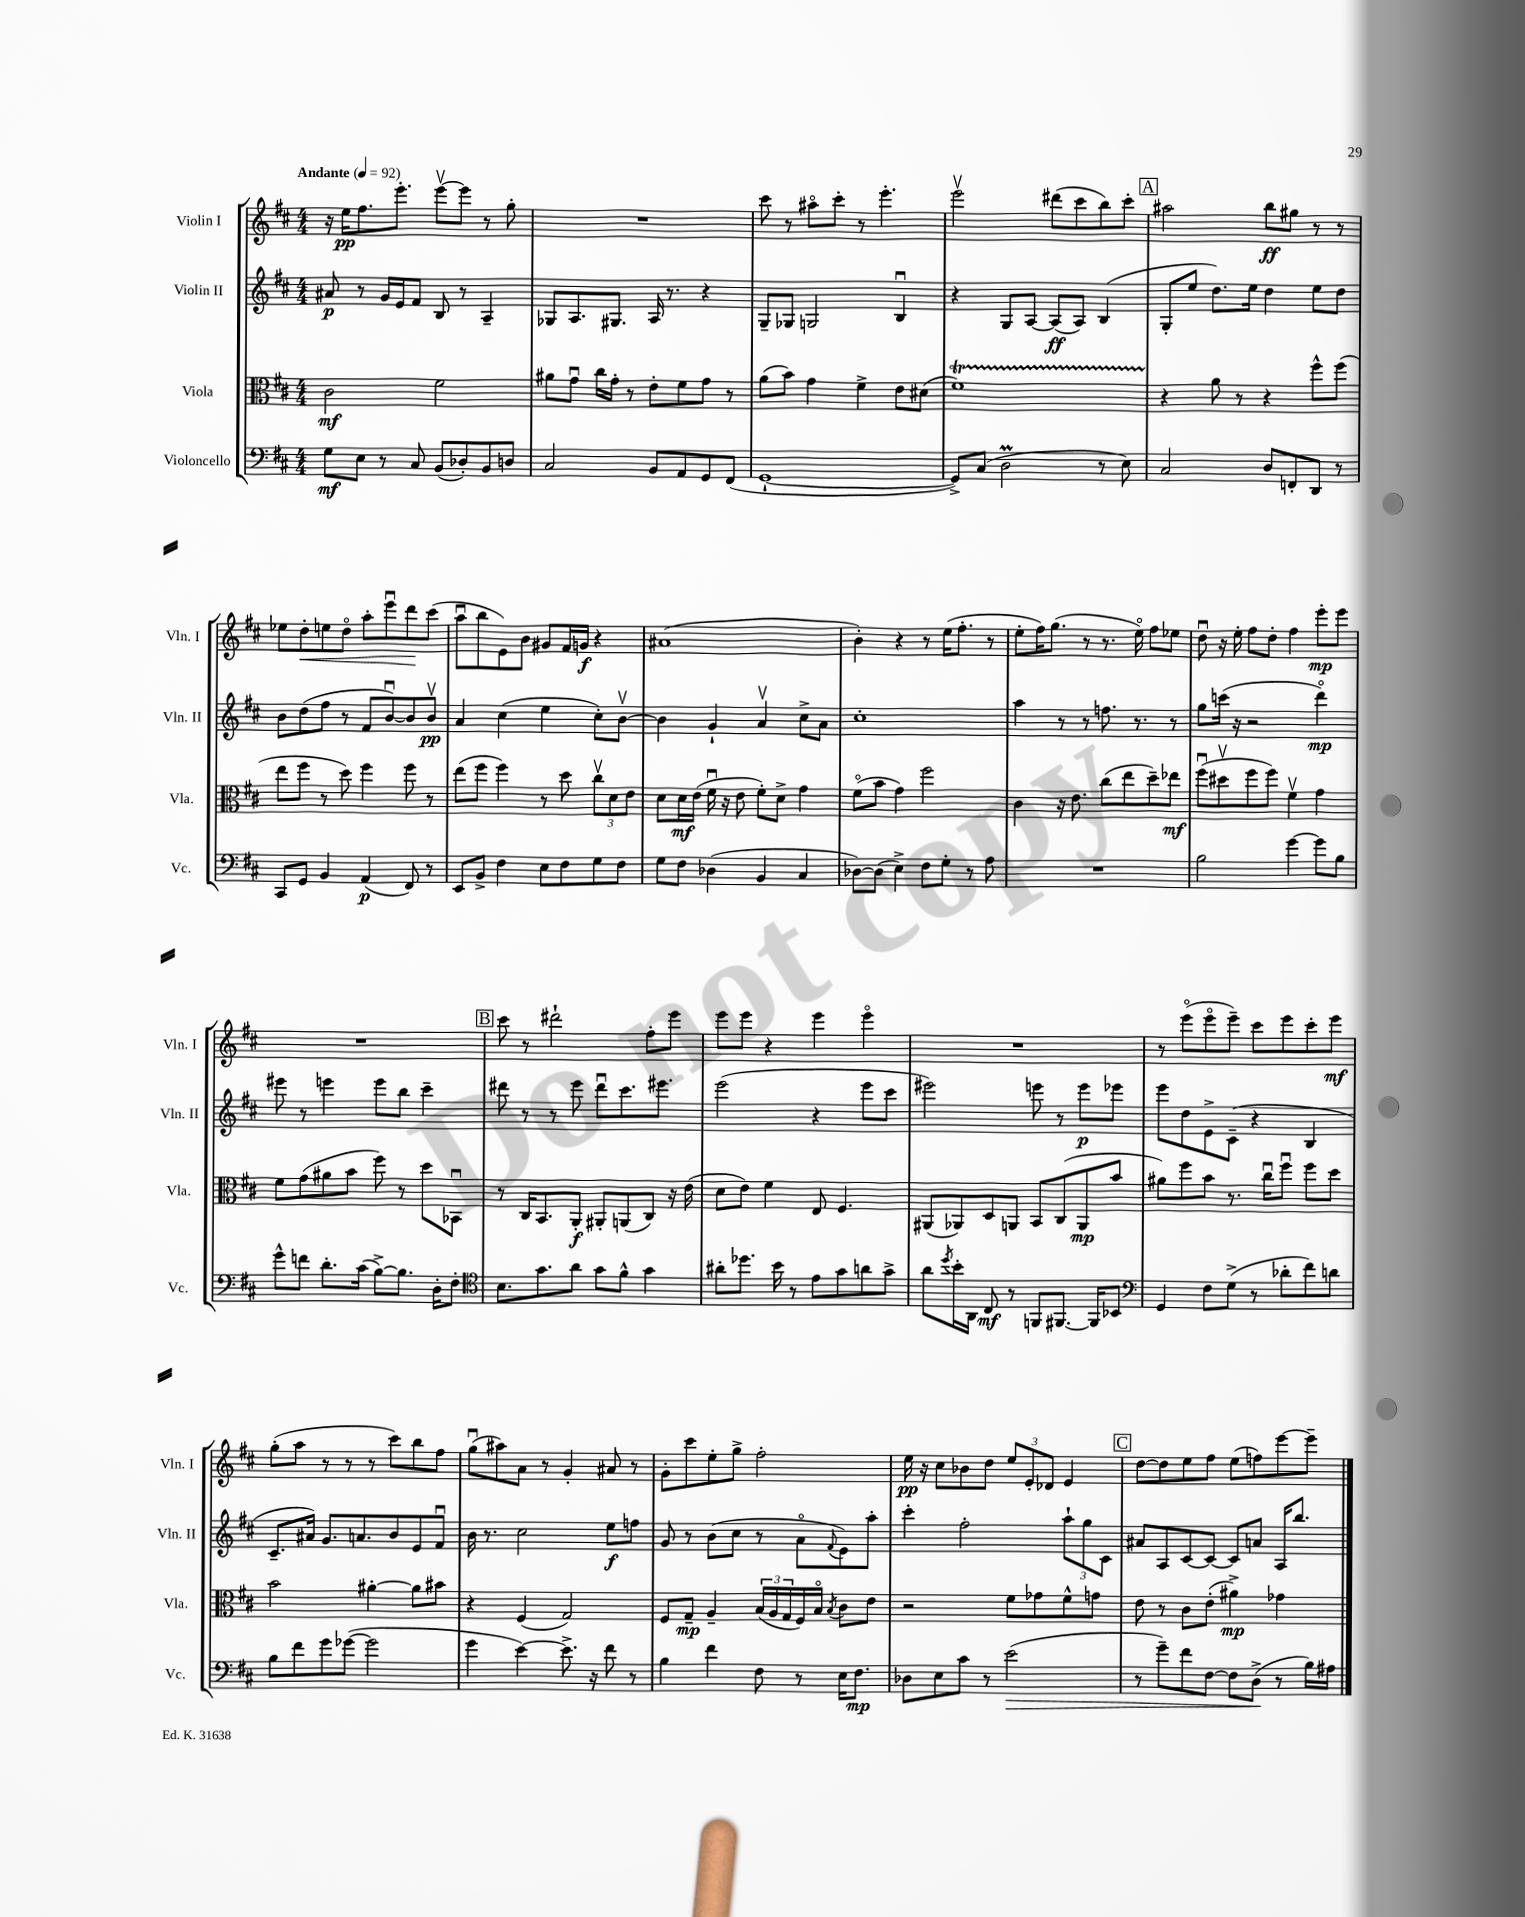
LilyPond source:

<<
\new StaffGroup <<
\new Staff = "s0" \with { instrumentName = "Violin I" shortInstrumentName = "Vln. I" } {
    \clef treble \key d \major \numericTimeSignature \time 4/4 \tempo "Andante" 4 = 92
    r16 e''16\pp fis''8. e'''8.-. e'''8~\upbow e'''8 r8 g''8-. |
    R1 |
    cis'''8 r8 ais''8\flageolet cis'''8-. r8 e'''4.-. |
    e'''2\upbow dis'''8( cis'''8 b''8) cis'''8-. |
    \mark \markup { \box "A" } ais''2 b''8\ff gis''8 r8 r8 |
    ees''8 d''8-.\< e''8 d''8\flageolet a''8-. e'''8\downbow d'''8\! cis'''8( |
    a''8\downbow b''8 e'8) b'8 gis'8 fis'16 g'16\f r4 |
    ais'1( |
    b'4-.) r4 r8 e''16( fis''8.-. r8 |
    e''8-. fis''16) g''8.( r8 r8. e''16\flageolet) fis''8 ees''8 |
    d''8\downbow r16 e''16-. fis''8 d''8-. fis''4 e'''8-.\mp e'''8 |
    R1 |
    \mark \markup { \box "B" } cis'''8 r8 dis'''2-! fis''8-. e'''8 |
    e'''8 e'''8 r4 e'''4 e'''4\flageolet |
    R1 |
    r8 e'''8\flageolet( e'''8\flageolet e'''8--) cis'''8 e'''8 cis'''8-. e'''8\mf |
    g''8-.( a''8 r8 r8 r8 cis'''8) b''8 fis''8 |
    g''8\downbow( ais''8) a'8 r8 g'4-. ais'8 r8 |
    g'8-. cis'''8 e''8-. g''8-> fis''2-. |
    e''16\pp r16 cis''8 bes'8 d''8 \tuplet 3/2 { e''8 e'8-. des'8 } e'4 |
    \mark \markup { \box "C" } d''8~ d''8 e''8 fis''8 e''8( f''8) e'''8~ e'''8-- \bar "|." |
}
\new Staff = "s1" \with { instrumentName = "Violin II" shortInstrumentName = "Vln. II" } {
    \clef treble \key d \major \numericTimeSignature \time 4/4
    ais'8\p r8 g'16 e'16 fis'8 b8 r8 a4-- |
    ges8 a8. gis8. a16 r8. r4 |
    g8-- ges8 g2 b4\downbow |
    r4 g8 a8~ a8\ff( a8) b4( |
    \mark \markup { \box "A" } g8-. e''8 d''8.) e''16 d''4 e''8 d''8 |
    b'8 d''8( fis''8 r8 fis'8 b'8~\downbow) b'8 b'8\upbow\pp |
    a'4 cis''4( e''4 cis''8-.) b'8~\upbow |
    b'4 g'4-! a'4\upbow cis''8-> a'8 |
    cis''1-. |
    a''4 r8 r8 f''8. r8. r8 |
    g''8 c'''16( r16 r2 d'''4\flageolet\mp) |
    eis'''8 r8 e'''4 e'''8 b''8 cis'''4-- |
    \mark \markup { \box "B" } dis'''8 r8 r8 e'''8 dis'''8\downbow cis'''8. eis'''8. |
    e'''2( r4 e'''8 cis'''8 |
    eis'''2) e'''8 r8 e'''8\p ees'''8 |
    e'''8 d''8 e'8-> cis'8--( r4 b4 |
    cis'8.-- ais'16) g'8. a'8. b'8 e'8 fis'8\downbow |
    b'16 r8. cis''2 e''8\f f''8 |
    g'8 r8 b'8( cis''8 r8 a'8\flageolet \appoggiatura { fis'8 } e'8) a''8-. |
    cis'''4-. fis''2-. \tuplet 3/2 { a''8-! g''8 cis'8 } |
    \mark \markup { \box "C" } ais'8 a8 cis'8~ cis'8~ cis'8 a'8 a16 b''8. \bar "|." |
}
\new Staff = "s2" \with { instrumentName = "Viola" shortInstrumentName = "Vla." } {
    \clef alto \key d \major \numericTimeSignature \time 4/4
    cis'2\mf fis'2 |
    ais'8 g'8\downbow cis''16 g'16-. r8 e'8-. fis'8 g'8 r8 |
    a'8( b'8) g'4 fis'4-> e'8 dis'8( |
    fis'1\startTrillSpan) |
    \mark \markup { \box "A" } r4\stopTrillSpan a'8 r8 r4 fis''8-^ fis''8( |
    e''8 fis''8 r8 d''8) fis''4 fis''8 r8 |
    e''8( fis''8 fis''4) r8 d''8 \tuplet 3/2 { cis''8\upbow d'8 e'8 } |
    d'8 d'16\mf e'16( fis'16\downbow r16 e'8 fis'8-.) d'8-> g'4 |
    fis'8\flageolet( b'8 g'4) fis''2 |
    cis'4 r16 e'8. cis''8( e''8 d''8--) ees''8\mf |
    fis''8\downbow( dis''8\upbow fis''8 fis''8) fis'4\upbow g'4 |
    fis'8 g'8( ais'8 b'8 fis''8) r8 d''8 bes,8\downbow |
    \mark \markup { \box "B" } r8 cis16 b,8. a,8-.\f ais,8-. a,8( cis8) r16 e'16( |
    d'8 e'8) fis'4 e8 fis4. |
    ais,8( aes,8) d8 a,8 b,8 cis8( a,8\mp b'8 |
    ais'8) fis''8 b'8 r8. cis''16\downbow fis''8\downbow fis''8 d''8 |
    b'2 ais'4~-. ais'8 bis'8 |
    r4 fis4( g2) |
    fis8 g8--\mp a4-- \tuplet 3/2 { b16( a16 g16 } fis16) b16\flageolet \acciaccatura { b8 } cis'8 e'8 |
    r2 fis'8 ges'8 fis'8-^ g'8 |
    \mark \markup { \box "C" } e'8 r8 cis'8 e'8-.( ais'4->\mp) ges'4 \bar "|." |
}
\new Staff = "s3" \with { instrumentName = "Violoncello" shortInstrumentName = "Vc." } {
    \clef bass \key d \major \numericTimeSignature \time 4/4
    g8\mf e8 r8 cis8 b,8( des8-.) b,8 d8 |
    cis2 b,8 a,8 g,8 fis,8( |
    g,1~-! |
    g,8->) cis8( d2\prall r8 e8) |
    \mark \markup { \box "A" } cis2 d8 f,8-. d,8 r8 |
    cis,8 g,8 b,4 a,4\p( fis,8) r8 |
    e,8 b,8-> fis4 e8 fis8 g8 fis8 |
    g8 fis8 des4( b,4 cis4 |
    des8~) des8( e4->) fis8 g8-. r8 a8 |
    R1 |
    b2 g'4~ g'8 b8 |
    g'8-^ f'8 d'8.-. cis'16( b8~->) b8. d16-. fis8-. |
    \mark \markup { \box "B" } \clef tenor b8. g'8. a'8 g'8 fis'8-^ g'4 |
    ais'8-. des''8. b'16 r8 e'8 g'8 a'8 g'8-> |
    a'8 \acciaccatura { d''8 } b'16-. a,16 cis8\mf r8 f,8 fis,8.~ fis,16 bes,8 |
    \clef bass g,4 fis8 g8->( r8 des'8-. fis'8) d'8 |
    b8 fis'8 g'8 ges'8~( ges'2 |
    g'4 e'4~) e'8.-> r16 fis'8 r8 |
    b4 fis'4 fis8 r8 e16 fis8.\mp |
    des8 e8 cis'8 r8 e'2\>( |
    \mark \markup { \box "C" } r8 g'8--) fis'8 fis8~ fis8 d8->\!( r8 b16) ais16 \bar "|." |
}
>>
>>
\layout { \context { \Score \remove "Bar_number_engraver" } }
